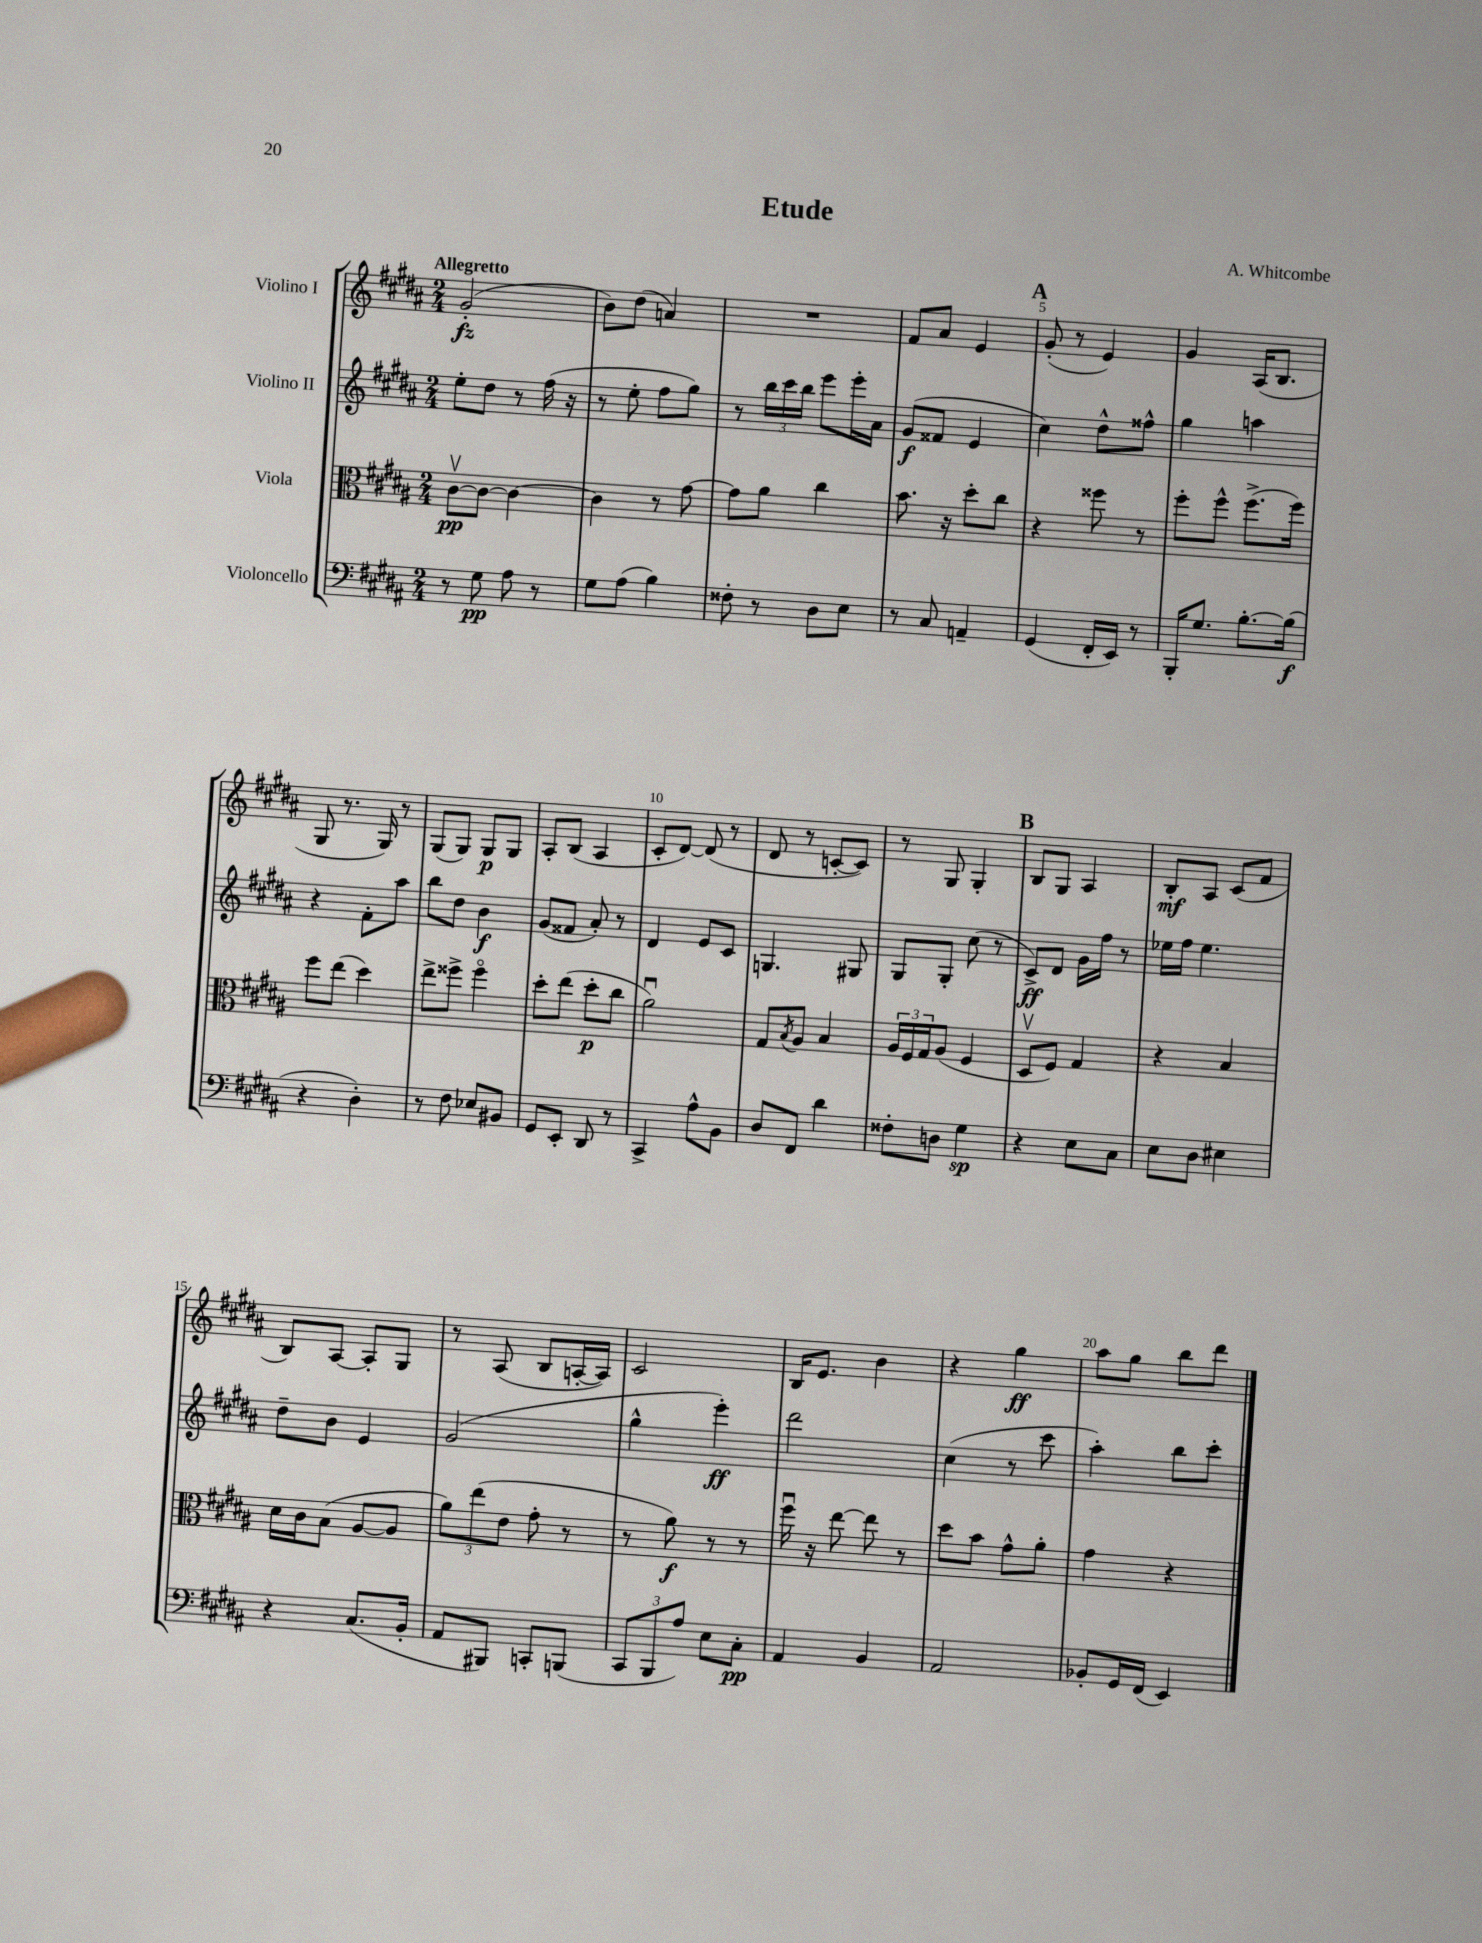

**kern	**kern	**kern	**kern
*staff4	*staff3	*staff2	*staff1
*clefF4	*clefC3	*clefG2	*clefG2
*k[f#c#g#d#a#]	*k[f#c#g#d#a#]	*k[f#c#g#d#a#]	*k[f#c#g#d#a#]
*M2/4	*M2/4	*M2/4	*M2/4
8r	[8c#v\L	8ee'\L	(2g#'/
8G#\	8c#\_J	8dd#\J	.
8A#\	4c#\_	8r	.
8r	.	(16ff#\	.
.	.	16r	.
=	=	=	=
8G#\L	4c#\]	8r	8b\L)
(8A#\J	.	8ee'\	(8dd#\J
4B\)	8r	8ff#\L	4a/)
.	[8g#\	8gg#\J)	.
=	=	=	=
8F##'\	8g#\]L	8r	2r
8r	8a#\J	24bb\LL	.
.	.	24ccc#\	.
.	.	24bb\JJ	.
8D#\L	4cc#\	8eee\L	.
8E\J	.	16eee'\L	.
.	.	16a#\JJ	.
=	=	=	=
8r	8.b\	(8g#/L	8f#/L
8C#/	.	8f##/J	8a#/J
.	16r	.	.
4AA~/	8dd#'\L	4e/	4e/
.	8cc#\J	.	.
=	=	=	=
(4GG#/	4r	4cc#\)	(8g#'/
.	.	.	8r
16FF#'/LL	8ff##\	8dd#^^\L	4e/)
16EE/JJ)	.	.	.
8r	8r	8ff##^^\J	.
=	=	=	=
16BBB'/LK	8ff#'\L	4gg#\	4g#/
8.G#/J	.	.	.
.	8ff#^^\J	.	.
[8.B'\L	(8.ff#^\L	4aa\	(16A#/LK
.	.	.	8.B/J
(16B\]Jk	16ff#\Jk)	.	.
=	=	=	=
4r	8ff#\L	4r	8G#/
.	(8ee\J	.	8.r
4D#'\)	4dd#\)	8f#'\L	.
.	.	.	16G#/)
.	.	8aa#\J	8r
=	=	=	=
8r	8ee^\L	8bb\L	(8G#/L
8F#\	8ff##^\J	8dd#\J	8G#/J)
8E-/L	4ff##o\	4b\	8G#/L
8BB#/J	.	.	8G#/J
=	=	=	=
8GG#/L	8dd#'\L	(8g#/L	8A#'/L
8EE'/J	(8ee\J	8f##/J	(8B/J
8DD#/	8dd#'\L	8a#'/)	4A#/
8r	8cc#\J	8r	.
=	=	=	=
4CC#^/	2a#u\)	4d#/	8c#'/L
.	.	.	[8d#/J)
8A#^^\L	.	8e/L	(8d#/]
8BB\J	.	8c#/J	8r
=	=	=	=
8D#/L	8G#/L	4.G/	8d#/
.	8qB/	.	.
8FF#/J	8A#/J	.	8r
4d#\	4B/	.	[8c'/L
.	.	8G#/	8c/]J)
=	=	=	=
8F##'\L	24A#/LL	8G#/L	8r
.	24F#/	.	.
.	24G#/J	.	.
8D\J	(8A#/J	8G#'/J	8G#/
4G#\	4F#/	(8cc#\	4G#'/
.	.	8r	.
=	=	=	=
4r	8D#v/L	8c#^/L)	8B/L
.	8F#/J)	8d#/J	8G#/J
8E\L	4G#/	16g#\LL	4A#/
.	.	16ff#\JJ	.
8C#\J	.	8r	.
=	=	=	=
8E\L	4r	16ee-\LL	8B'/L
.	.	16ff#\JJ	.
8D#\J	.	4.ee-\	8A#/J
4E#\	4B/	.	(8c#/L
.	.	.	8f#/J
=	=	=	=
4r	16d#\LL	8dd#~\L	8B/L)
.	16c#\J	.	.
.	(8B\J	8b\J	[8A#/J
(8.C#/L	[8A#/L	4e/	8A#'/]L
.	8A#/]J	.	8G#/J
16BB'/Jk	.	.	.
=	=	=	=
8AA#/L	12a#\L)	(2g#/	8r
.	(12ee\	.	.
8BBB#/J)	.	.	(8A#/
.	12e\J	.	.
8CC'/L	8g#'\	.	8B/L
(8BBB/J	8r	.	[16A'/L
.	.	.	16A/]JJ)
=	=	=	=
12CC#/L	8r	4gg#^^\	2c#/
12BBB/	.	.	.
.	8a#\)	.	.
12A#/J)	.	.	.
8E\L	8r	4eee'\)	.
8C#'\J	8r	.	.
=	=	=	=
4AA#/	16ff#u\	2ddd#\	16B/LK
.	16r	.	8.e/J
.	[8ee\	.	.
4BB/	8ee\]	.	4b\
.	8r	.	.
=	=	=	=
2AA#/	8dd#\L	(4cc#\	4r
.	8b\J	.	.
.	8g#^^\L	8r	4gg#\
.	8a#'\J	8ccc#\	.
=	=	=	=
8BB-'/L	4g#\	4aa#'\)	8aa#\L
16GG#/L	.	.	8gg#\J
(16FF#/JJ	.	.	.
4EE/)	4r	8bb\L	8bb\L
.	.	8ccc#'\J	8ddd#\J
==	==	==	==
*-	*-	*-	*-
